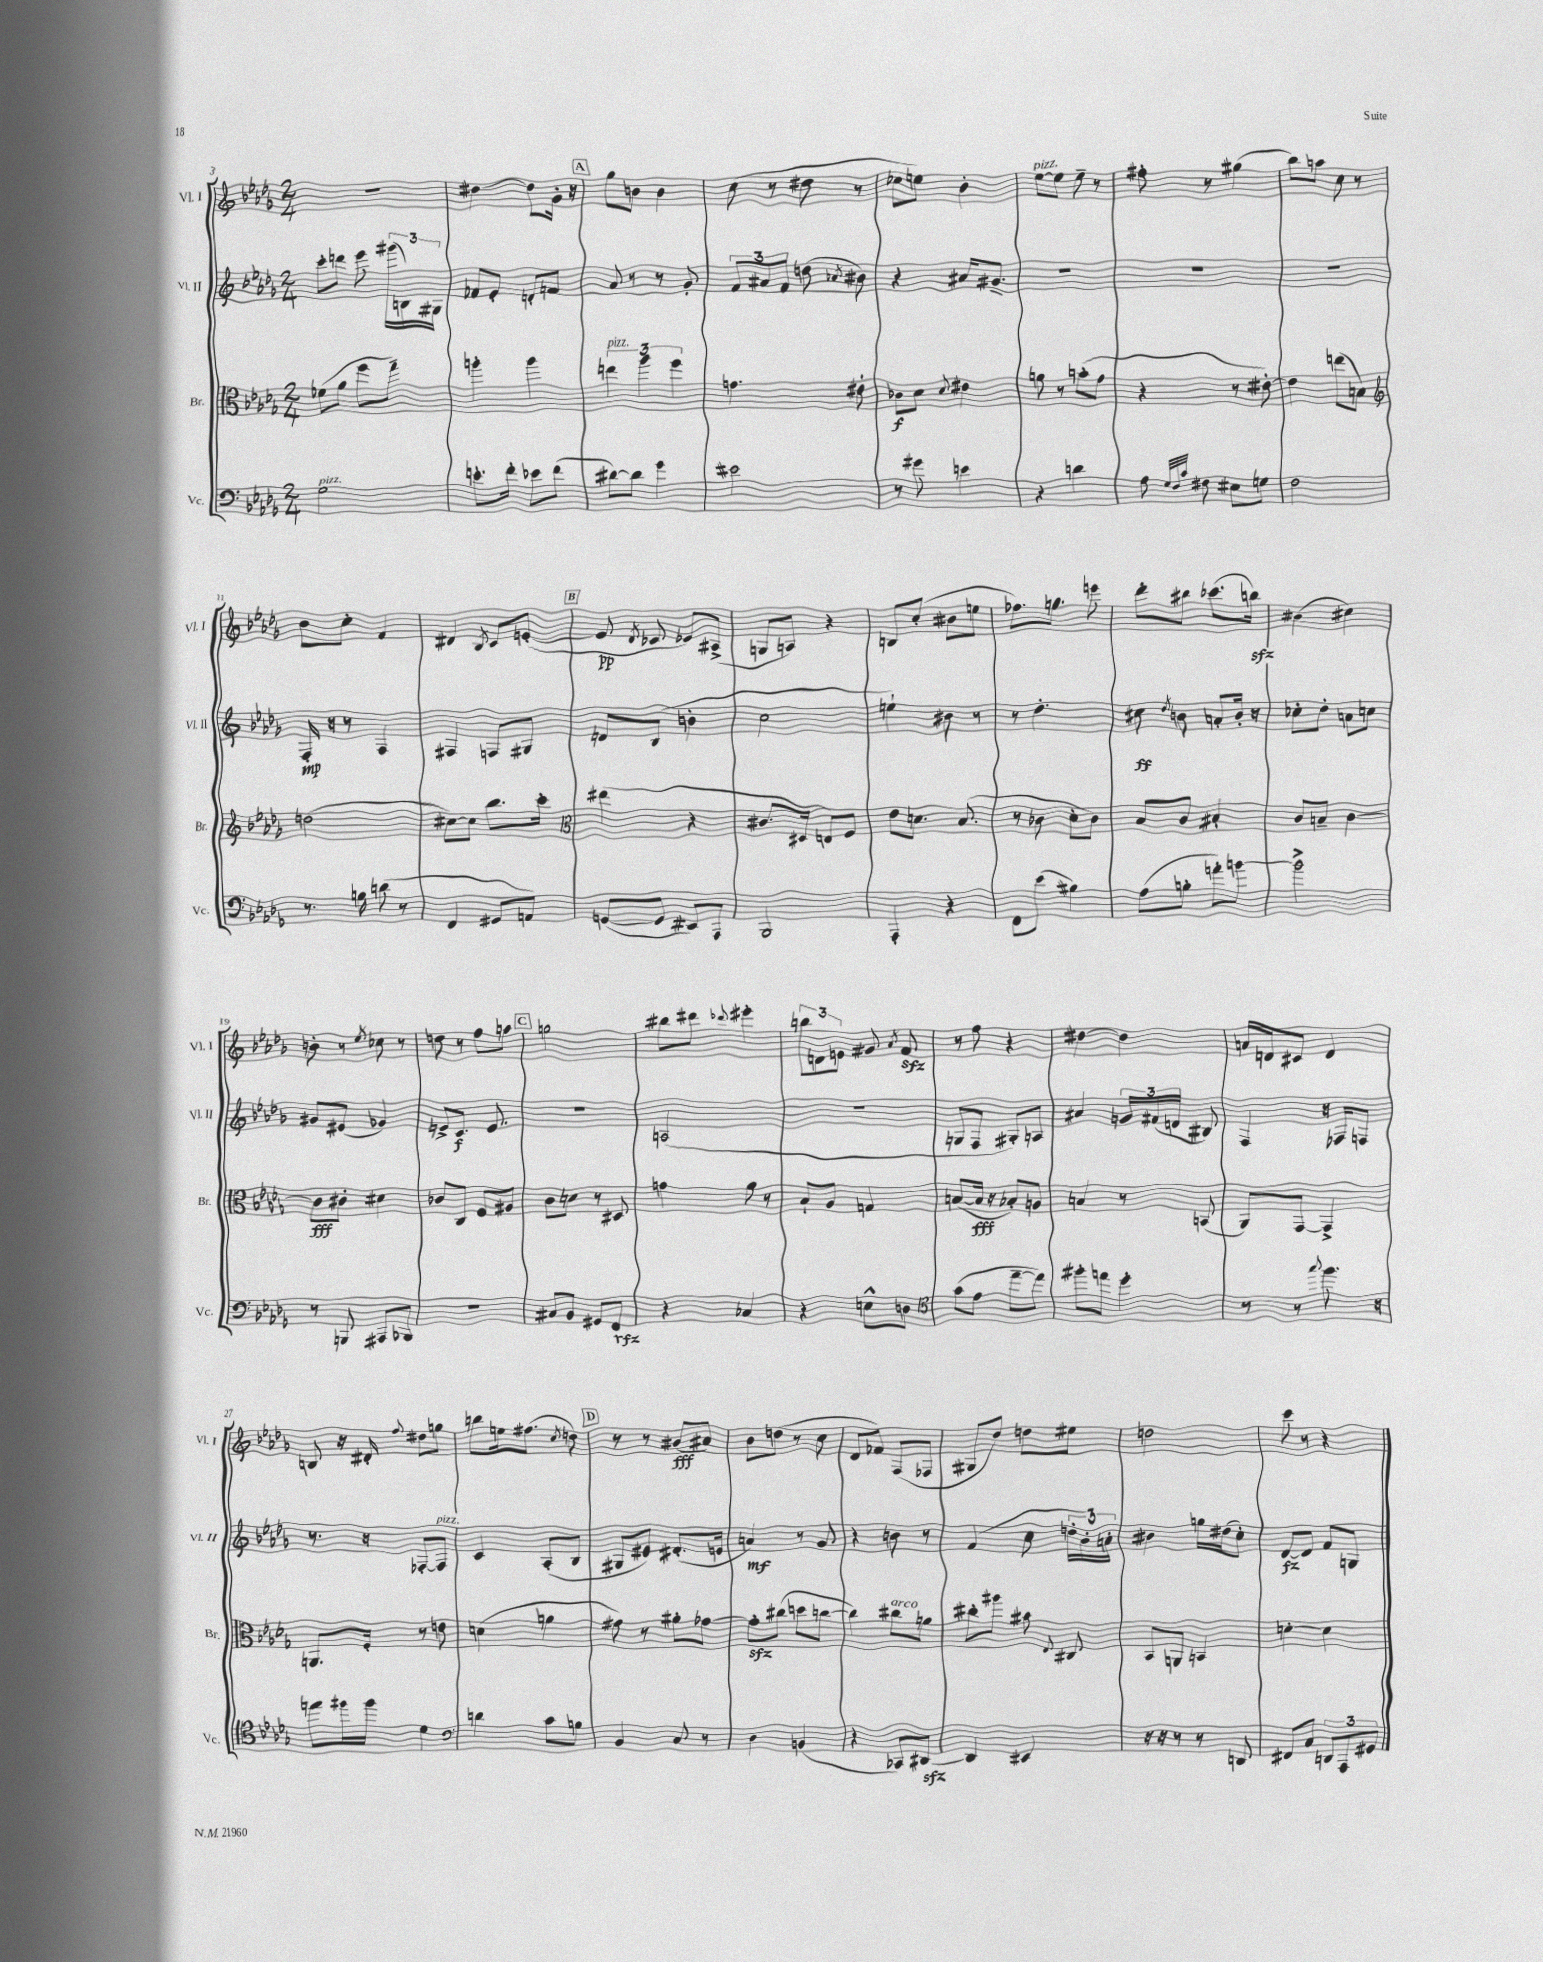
<<
\new StaffGroup <<
\new Staff = "s0" \with { instrumentName = "Vl. I" shortInstrumentName = "Vl. I" } {
    \clef treble \key des \major \numericTimeSignature \time 2/4
    \autoBeamOff r2 |
    dis''4~ dis''8[ ges'16]-. r16 |
    \mark \markup { \box "A" } ges''8[ b'8] b'4 |
    c''8( r8 dis''8 r8 |
    ces''8[ e''8]) bes'4-. |
    ees''8[~^\markup { \italic "pizz." } ees''8] ees''8-- r8 |
    fis''8-. r8 gis''4( |
    bes''8[) a''8] c''8 r8 |
    bes'8[ c''8]-. f'4 |
    dis'4 \acciaccatura { bes8 } c'8[ e'8]~-.( |
    \mark \markup { \box "B" } e'8\pp \acciaccatura { des'8 } ces'8 ees'8[) ais8]->( |
    g8[ a8]) r4 |
    b8[ c''8]-.( bis'8[ e''8] |
    fes''8.[) g''8.] e'''8 |
    des'''8[-. bis''8] ces'''8.[( b''16]\sfz) |
    bis'4( cis''4) |
    b'8-. r8 \acciaccatura { ees''8 } ces''8 r8 |
    d''8 r8 f''8[ a''8] |
    \mark \markup { \box "C" } g''2 |
    bis''8[ dis'''8] \appoggiatura { des'''8 } eis'''4-. |
    \tuplet 3/2 { b''8[ d'8 e'8] } gis'8 \acciaccatura { aes'8 } f'8\sfz |
    r8 f''8 r4 |
    dis''4~ dis''4 |
    a'16[ d'16 cis'8] d'4 |
    b8 r16 dis'16-. \appoggiatura { f''8 } dis''8[ g''8] |
    b''8[ e''16 fis''8.]( \acciaccatura { c''8 } d''8) |
    \mark \markup { \box "D" } r8 r8 bis'8[\fff( ais'8]) |
    bes'8[ d''8]( r8 c''8 |
    des'8[ fes'8]) f8[( fes8] |
    gis8[ des''8]) d''8[ eis''8] |
    d''2 |
    c'''8 r8 r4 \bar "|." |
}
\new Staff = "s1" \with { instrumentName = "Vl. II" shortInstrumentName = "Vl. II" } {
    \clef treble \key des \major \numericTimeSignature \time 2/4
    \autoBeamOff c'''8[-. d'''8] ees'''8 \tuplet 3/2 { gis'''16[( b16) gis16] } |
    fes'8[ ees'8]-. d'8[-. f'8] |
    \mark \markup { \box "A" } aes'8 r8 r8 ges'8-. |
    \tuplet 3/2 { f'8[ ais'8 f'8] } d''8( \acciaccatura { aes'8 } bis'8) |
    r4 ais'16[ gis'8.]-- |
    R2 |
    R2 |
    R2 |
    f16-.\mp r16 r8 f4 |
    fis4 f8[ gis8] |
    \mark \markup { \box "B" } d'8[ bes8]( b'4-. |
    c''2 |
    e''4-!) bis'8 r8 |
    r8 des''4.-. |
    cis''8\ff \acciaccatura { des''8 } b'8 a'8[-. b'16]-. r16 |
    ces''8[-. des''8]-. a'8[ c''8] |
    gis'8[ eis'8]( ges'4) |
    e'8[-> c'8.]\f e'8. |
    \mark \markup { \box "C" } R2 |
    a2( |
    r2 |
    g8[ f8] gis8[-.) a8] |
    ais'4 \tuplet 3/2 { g'16[ fis'16( d'16] } bis8) |
    f4 r16 fes16[ f8] |
    r8. r16 fes8[~-. fes8]^\markup { \italic "pizz." } |
    c'4 aes8[-.( bes8] |
    \mark \markup { \box "D" } gis8[ eis'8]) dis'8.[-.( e'16] |
    a'4\mf) r8 ges'8 |
    r4 b'8 r8 |
    f'4( c''8 \tuplet 3/2 { d''16[-. bes'16-.) a'16]-. } |
    bis'4 g''16[ dis''16( c''8]-.) |
    des'8[~\fz des'8] f'8[ g8] \bar "|." |
}
\new Staff = "s2" \with { instrumentName = "Br." shortInstrumentName = "Br." } {
    \clef alto \key des \major \numericTimeSignature \time 2/4
    \autoBeamOff fes'8[( aes'8] f''8[ ges''8]--) |
    a''4-. a''4 |
    \mark \markup { \box "A" } \tuplet 3/2 { e''4^\markup { \italic "pizz." } aes''4 f''4 } |
    g'4. eis'8-. |
    ces'8[\f des'8] \appoggiatura { des'8 } eis'4 |
    a'8 r8 b'8[-.( ges'8] |
    r4 r8 eis'8~-.) |
    eis'4 e''8[( b8]) |
    \clef treble d''2( |
    cis''8[~) cis''8] bes''8.[ c'''16]-. |
    \mark \markup { \box "B" } \clef alto eis''4( r4 |
    cis'8.[ dis16] e8[) f8] |
    ees'8[ d'8.] bes8.( |
    r8 ces'8 des'8[-. ces'8]) |
    bes8[ c'8] bis4-. |
    c'8[ b8]-- c'4~ |
    c'8[\fff cis'8]-. dis'4 |
    ces'8[ c8] f8[ ais8] |
    \mark \markup { \box "C" } c'8[ d'8] r8 dis8 |
    g'4 aes'8 r8 |
    bes8[-! aes8] g4 |
    b8[~( b16]\fff r16 bes8[-.) a8] |
    b4 r8 b,8( |
    aes,8[) ges,8]~ ges,4-> |
    a,8.[ f16]-. r8 e'8 |
    d'4( a'4 |
    \mark \markup { \box "D" } gis'8) r8 ais'8[-. ges'8]~ |
    ges'8[-.\sfz cis''8]( d''8[ c''8]~ |
    c''4) cis''8[^\markup { \italic "arco" } a'8] |
    cis''8[-. ais''8] bis'8 \appoggiatura { ees8 } cis8 |
    bes,8[ a,8] b,4 |
    d'4~-. d'4 \bar "|." |
}
\new Staff = "s3" \with { instrumentName = "Vc." shortInstrumentName = "Vc." } {
    \clef bass \key des \major \numericTimeSignature \time 2/4
    \autoBeamOff ges2^\markup { \italic "pizz." } |
    e'8.[-. f'16]-. ees'8[ f'8]( |
    \mark \markup { \box "A" } dis'8[~) dis'8] ges'4 |
    eis'2 |
    r8 gis'8 e'4 |
    r4 d'4 |
    aes8 \grace { ges32[ f32 c'32] } fis8 eis8[ g8] |
    f2 |
    r8. b16 d'8( r8 |
    f,4 gis,8[ a,8]) |
    \mark \markup { \box "B" } g,8[~( g,8] eis,8[) aes,,8] |
    bes,,2 |
    aes,,4-. r4 |
    f,8[ ees'8]( bis4) |
    aes8[( b8]-. a'8[-.) b'8]~ |
    b'2-> |
    r8 b,,8 ais,,8[ bes,,8] |
    R2 |
    \mark \markup { \box "C" } cis8[ bes,8] gis,8[ f,8]\rfz |
    r4 ces4 |
    r4 e8[-^ d8] |
    \clef tenor ges'8[( ees'8] ees''8[~-- ees''8]) |
    fis''8[-. e''8] des''4-. |
    r8 r8 \appoggiatura { ges''8 } f''8. r16 |
    e''8[ fis''16 fis''16] des'4 |
    \clef bass d'4 c'8[ b8] |
    \mark \markup { \box "D" } bes,4 c8 r8 |
    des4 b,4( |
    r4 ces,8[) dis,8]~\sfz |
    dis,4 eis,4 |
    r16 r16 r8 r8 d,8 |
    fis,8[ c8] \tuplet 3/2 { d,8[ aes,,8 gis,8] } \bar "|." |
}
>>
>>
\layout { \context { \Score currentBarNumber = #3 } }
